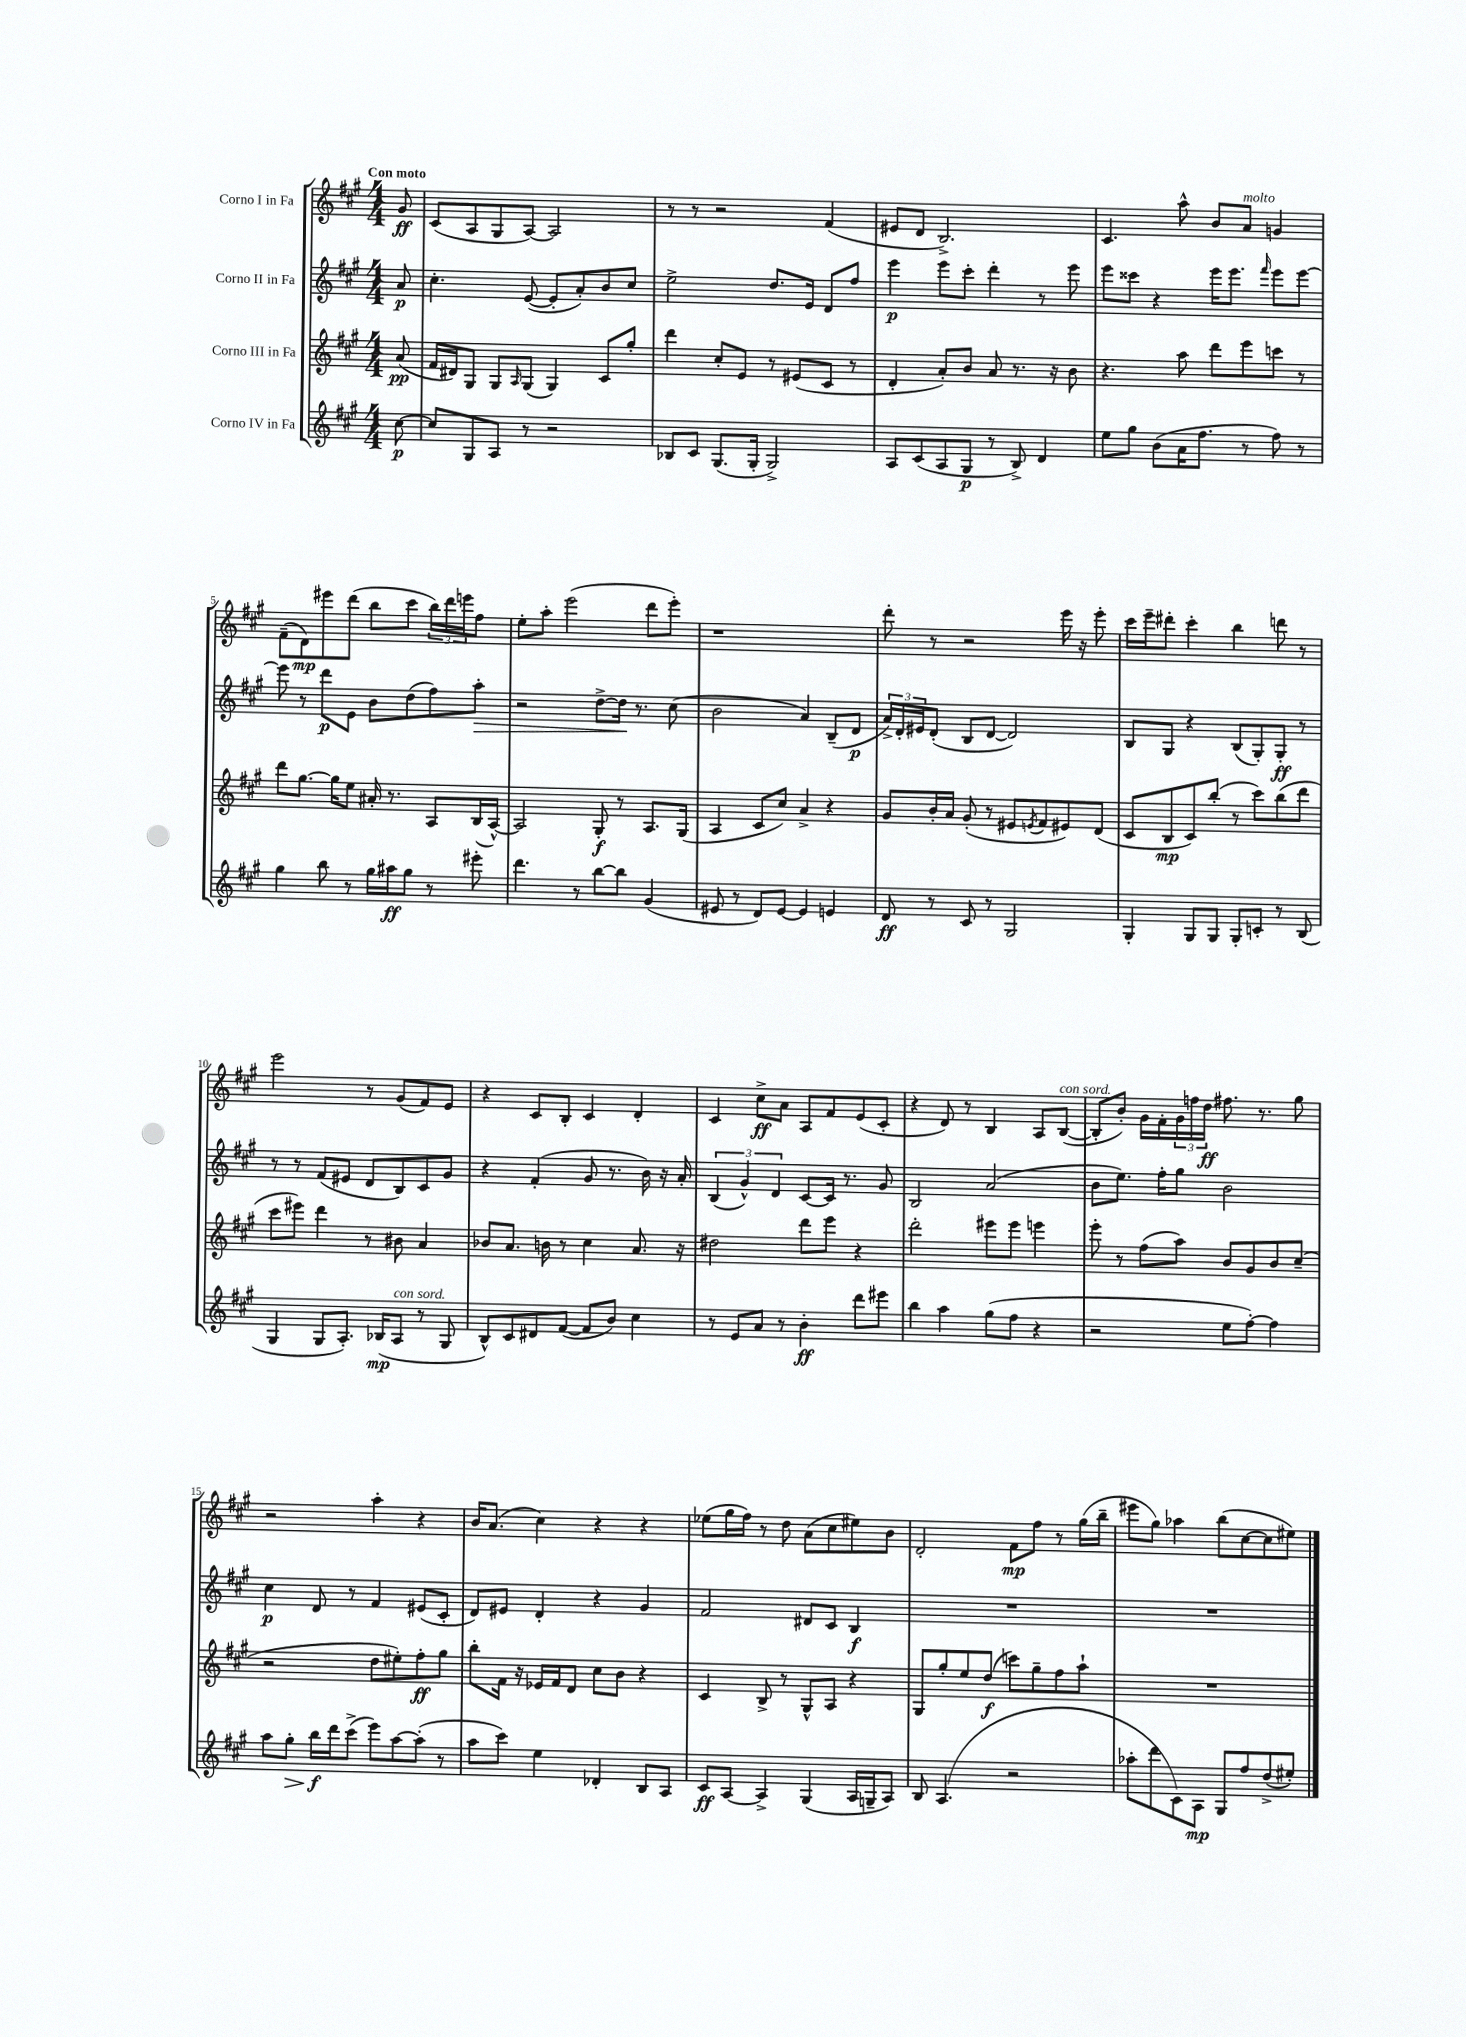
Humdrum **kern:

**kern	**dynam	**kern	**dynam	**kern	**dynam	**kern	**dynam
*part4	*part4	*part3	*part3	*part2	*part2	*part1	*part1
*staff4	*staff4	*staff3	*staff3	*staff2	*staff2	*staff1	*staff1
*I"Corno IV in Fa	*	*I"Corno III in Fa	*	*I"Corno II in Fa	*	*I"Corno I in Fa	*
*clefG2	*	*clefG2	*	*clefG2	*	*clefG2	*
*k[f#c#g#]	*	*k[f#c#g#]	*	*k[f#c#g#]	*	*k[f#c#g#]	*
*M4/4	*	*M4/4	*	*M4/4	*	*M4/4	*
=	=	=	=	=	=	=	=
!	!	!	!	!	!	!LO:TX:a:B:t=Con moto	!
[8cc#\	p	(8a/	pp	8a/	p	8g#/	ff
=1	=1	=1	=1	=1	=1	=1	=1
8cc#/L]	.	16f#/LL	.	4.cc#'\	.	(8c#/L	.
.	.	16d#X/J)	.	.	.	.	.
8G#/	.	8G#/J	.	.	.	8A/	.
8A/J	.	8G#/L	.	.	.	8G#/	.
.	.	16qqA/	.	.	.	.	.
8r	.	(8G#/J	.	([8e/	.	[8A/J)	.
2r	.	4G#/)	.	8e'/L]	.	2A/]	.
.	.	.	.	8a'/)	.	.	.
.	.	8c#/L	.	8b/	.	.	.
.	.	8gg#'/J	.	8cc#/J	.	.	.
=2	=2	=2	=2	=2	=2	=2	=2
8B-X/L	.	4ddd\	.	2ee^\	.	8r	.
8c#/J	.	.	.	.	.	8r	.
(8.G#/L	.	8cc#'/L	.	.	.	2r	.
.	.	8e/J	.	.	.	.	.
16G#'/Jk	.	.	.	.	.	.	.
2G#^/)	.	8r	.	8.dd/L	.	.	.
.	.	(8e#X/L	.	.	.	.	.
.	.	.	.	16e/Jk	.	.	.
.	.	8c#/J	.	8d/L	.	(4f#/	.
.	.	8r	.	8ff#/J	.	.	.
=3	=3	=3	=3	=3	=3	=3	=3
8A/L	.	4d'/	.	4eee\	p	8e#X/L	.
(8c#/	.	.	.	.	.	8d/J	.
8A/	.	8a'/L)	.	8eee\L	.	2.B^/)	.
8G#/J	p	8b/J	.	8ccc#'\J	.	.	.
8r	.	8a/	.	4ddd'\	.	.	.
8B^/)	.	8.r	.	.	.	.	.
4d/	.	.	.	8r	.	.	.
.	.	16r	.	.	.	.	.
.	.	8b\	.	8eee\	.	.	.
=4	=4	=4	=4	=4	=4	=4	=4
8ee\L	.	4.r	.	8eee\L	.	4.c#/	.
8gg#\J	.	.	.	8ccc##X\J	.	.	.
(8b\L	.	.	.	4r	.	.	.
16a\K	.	8aa\	.	.	.	8aa^^\	.
8.ff#\J	.	.	.	.	.	.	.
.	.	8ddd\L	.	16eee\KL	.	8b/L	.
.	.	.	.	8.eee\J	.	.	.
!	!	!	!	!	!	!LO:TX:a:i:t=molto	!
8r	.	8eee\	.	.	.	8a/J	.
.	.	.	.	16qqfff#/	.	.	.
8ff#\)	.	8cccn\J	.	8eee\L	.	4gn/	.
8r	.	8r	.	[8eee\J	.	.	.
!!LO:LB:g=z
=5	=5	=5	=5	=5	=5	=5	=5
4gg#\	.	8ddd\L	.	8eee\]	.	(8f#~\L	.
.	.	[8.gg#\J	.	8r	.	8d\)	mp
8bb\	.	.	.	8ddd\L	p	8eee#X\	.
.	.	16gg#\KL]	.	.	.	.	.
8r	.	8ee\J	.	8e\J	.	(8ddd\J	.
16gg#\LL	.	16a#X'/	.	8b\L	.	8bb\L	.
16aa#X\J	ff	8.r	.	.	.	.	.
8gg#\J	.	.	.	(8dd\	.	8ccc#\J	.
8r	.	8A/L	.	8ff#\)	.	24bb\LL)	.
.	.	.	.	.	.	24ddd\	.
.	.	.	.	.	.	24eeen\J	.
!	!	!	!	!	!LO:HP:b	!	!
8eee#X'\	.	(16B/L	.	8aa'\J	>	8ff#\J	.
.	.	[16A^^/JJ)	.	.	.	.	.
=6	=6	=6	=6	=6	=6	=6	=6
4.ddd\	.	2A/]	.	2r	.	8ee'\L	.
.	.	.	.	.	.	8aa'\J	.
.	.	.	.	.	.	(2eee\	.
8r	.	.	.	.	.	.	.
[8bb\L	.	8G#'/	f	[8dd^\L	.	.	.
8bb\J]	.	8r	.	16dd\Jk]	.	.	.
.	.	.	.	8.r	]	.	.
(4g#/	.	8.A/L	.	.	.	8ddd\L	.
.	.	.	.	(8cc#\	.	8eee'\J)	.
.	.	(16G#/Jk	.	.	.	.	.
=7	=7	=7	=7	=7	=7	=7	=7
8e#X/	.	4A/	.	2b\	.	1r	.
8r	.	.	.	.	.	.	.
8d/L)	.	8c#/L	.	.	.	.	.
[8e#/J	.	8cc#/J)	.	.	.	.	.
4e#/]	.	4a^/	.	4a/)	.	.	.
4en/	.	4r	.	(8B~/L	.	.	.
.	.	.	.	8d/J	p	.	.
=8	=8	=8	=8	=8	=8	=8	=8
8d/	ff	8g#/L	.	24a^/LL)	.	8ddd'\	.
.	.	.	.	24d'/	.	.	.
.	.	.	.	24e#X/J	.	.	.
8r	.	16b'/L	.	(8d'/J	.	8r	.
.	.	16a/JJ	.	.	.	.	.
8c#/	.	(8g#'/	.	8B/L	.	2r	.
8r	.	8r	.	[8d/J	.	.	.
2G#/	.	8e#X/L	.	2d/])	.	.	.
.	.	8qen/	.	.	.	.	.
.	.	8f#/	.	.	.	.	.
.	.	8e#X/)	.	.	.	16eee\	.
.	.	.	.	.	.	16r	.
.	.	(8d/J	.	.	.	8eee'\	.
=9	=9	=9	=9	=9	=9	=9	=9
4G#'/	.	8c#/L	.	8B/L	.	16ccc#\LL	.
.	.	.	.	.	.	16eee~\J	.
.	.	8B/	mp	8G#/J	.	8ddd#X'\J	.
8G#/L	.	8c#/)	.	4r	.	4ccc#'\	.
8G#/J	.	(8bb'/J	.	.	.	.	.
8G#'/L	.	8r	.	(8B/L	.	4bb\	.
8cn'/J	.	8ccc#\L)	.	8G#'/)	.	.	.
8r	.	(8bb\	.	8G#'/J	ff	8dddn\	.
(8B/	.	8ddd\J	.	8r	.	8r	.
!!LO:LB:g=z
=10	=10	=10	=10	=10	=10	=10	=10
4G#/	.	8ccc#\L	.	8r	.	2eee\	.
.	.	8eee#X\J)	.	8r	.	.	.
8G#/L	.	4ddd\	.	(8f#/L	.	.	.
8.A'/J)	.	.	.	8e#X/J	.	.	.
.	.	8r	.	8d/L	.	8r	.
(16B-X/KL	mp	.	.	.	.	.	.
!LO:TX:a:i:t=con sord.	!	!	!	!	!	!	!
8A/J	.	8b#X\	.	8B/)	.	(8g#/L	.
8r	.	4a/	.	8c#/	.	8f#/)	.
8G#/	.	.	.	8g#/J	.	8e/J	.
=11	=11	=11	=11	=11	=11	=11	=11
8B^^/L)	.	8b-X/L	.	4r	.	4r	.
8c#/	.	8.a/J	.	.	.	.	.
8d#X/	.	.	.	(4f#'/	.	8c#/L	.
.	.	16bn\	.	.	.	.	.
([8f#/J	.	8r	.	.	.	8B'/J	.
8f#/L]	.	4cc#\	.	8g#/	.	4c#/	.
8b/J)	.	.	.	8.r	.	.	.
4cc#\	.	8.a/	.	.	.	4d'/	.
.	.	.	.	16b\)	.	.	.
.	.	.	.	16r	.	.	.
.	.	16r	.	16a'/	.	.	.
=12	=12	=12	=12	=12	=12	=12	=12
8r	.	2dd#X\	.	(6B/	.	4c#/	.
8e/L	.	.	.	.	.	.	.
.	.	.	.	6g#^^/)	.	.	.
8a/J	.	.	.	.	.	8cc#^\L	ff
.	.	.	.	6d/	.	.	.
8r	.	.	.	.	.	8a\J	.
4b'\	ff	8ddd\L	.	[8c#/L	.	8A/L	.
.	.	8eee\J	.	16c#/Jk]	.	8f#/	.
.	.	.	.	8.r	.	.	.
8ddd\L	.	4r	.	.	.	(8e/	.
8eee#X\J	.	.	.	8g#/	.	8c#'/J	.
=13	=13	=13	=13	=13	=13	=13	=13
4bb\	.	2ddd'\	.	2B/	.	4r	.
4aa\	.	.	.	.	.	8d/)	.
.	.	.	.	.	.	8r	.
(8gg#\L	.	8eee#X\L	.	(2a/	.	4B/	.
8ff#\J	.	8eee#\J	.	.	.	.	.
4r	.	4eeen\	.	.	.	8A/L	.
!	!	!	!	!	!	!LO:TX:a:i:t=con sord.	!
.	.	.	.	.	.	([8B/J	.
=14	=14	=14	=14	=14	=14	=14	=14
2r	.	8eee'\	.	8b\L	.	8B'/L]	.
.	.	8r	.	8.ee\J)	.	8b'/J)	.
.	.	(8ff#\L	.	.	.	16g#\LL	.
.	.	.	.	16ff#'\KL	.	16f#'\	.
.	.	8aa\J)	.	8gg#\J	.	24g#\	.
.	.	.	.	.	.	24ffn\	.
.	.	.	.	.	.	24dd\JJ	ff
8ee\L	.	8b/L	.	2b\	.	8.ff#X\	.
[8ff#'\J)	.	8g#/	.	.	.	.	.
.	.	.	.	.	.	8.r	.
4ff#\]	.	8b/	.	.	.	.	.
.	.	(8cc#~/J	.	.	.	8gg#\	.
!!LO:LB:g=z
=15	=15	=15	=15	=15	=15	=15	=15
8aa\L	.	2r	.	4cc#\	p	2r	.
!	!LO:HP:b	!	!	!	!	!	!
8gg#'\J	>	.	.	.	.	.	.
16bb\LL	f	.	.	8d/	.	.	.
16ddd\J	]	.	.	.	.	.	.
(8ccc#^\J	.	.	.	8r	.	.	.
8eee\L)	.	8dd\L	.	4f#/	.	4aa'\	.
[8aa\	.	8ee#X'\)	.	.	.	.	.
(8aa'\J]	.	8ff#'\	ff	(8e#X/L	.	4r	.
8r	.	8gg#\J	.	8c#'/J	.	.	.
=16	=16	=16	=16	=16	=16	=16	=16
8aa\L	.	8bb'\L	.	8d/L)	.	16b/KL	.
.	.	.	.	.	.	(8.a/J	.
8ccc#\J)	.	16f#\Jk	.	8e#X/J	.	.	.
.	.	16r	.	.	.	.	.
4ee\	.	16e-X/LL	.	4d'/	.	4cc#\)	.
.	.	16f#/J	.	.	.	.	.
.	.	8d/J	.	.	.	.	.
4d-X'/	.	8cc#\L	.	4r	.	4r	.
.	.	8b\J	.	.	.	.	.
8B/L	.	4r	.	4g#/	.	4r	.
8A/J	.	.	.	.	.	.	.
=17	=17	=17	=17	=17	=17	=17	=17
8c#/L	ff	4c#/	.	2f#/	.	(8ee-X\L	.
[8A/J	.	.	.	.	.	16gg#\L	.
.	.	.	.	.	.	16ff#\JJ)	.
4A^/]	.	8B^/	.	.	.	8r	.
.	.	8r	.	.	.	8dd\	.
(4G#/	.	8G#^^/L	.	8d#X/L	.	(8a\L	.
.	.	8A/J	.	8c#/J	.	8cc#\	.
16A/LL	.	4r	.	4B/	f	8ee#X\)	.
16Gn~/J	.	.	.	.	.	.	.
8A/J)	.	.	.	.	.	8b\J	.
=18	=18	=18	=18	=18	=18	=18	=18
8B/	.	8G#/L	.	1r	.	2d'/	.
(4.A/	.	8gg#'/	.	.	.	.	.
.	.	8ee/	.	.	.	.	.
.	.	(8dd/J	f	.	.	.	.
2r	.	8cccn\L)	.	.	.	8f#\L	mp
.	.	8gg#~\	.	.	.	8ff#\J	.
.	.	8ff#\	.	.	.	8r	.
.	.	8aa`\J	.	.	.	(16gg#\LL	.
.	.	.	.	.	.	16bb~\JJ	.
=19	=19	=19	=19	=19	=19	=19	=19
8aa-X'\L	.	1r	.	1r	.	8eee#X\L	.
8ddd\	.	.	.	.	.	8gg#\J)	.
8c#\)	.	.	.	.	.	4aa-X\	.
8A\J	mp	.	.	.	.	.	.
8G#/L	.	.	.	.	.	(8bb\L	.
8ff#/	.	.	.	.	.	[8cc#\	.
(8dd^/	.	.	.	.	.	8cc#\]	.
8ee#X'/J)	.	.	.	.	.	8ee#X\J)	.
==	==	==	==	==	==	==	==
*-	*-	*-	*-	*-	*-	*-	*-
